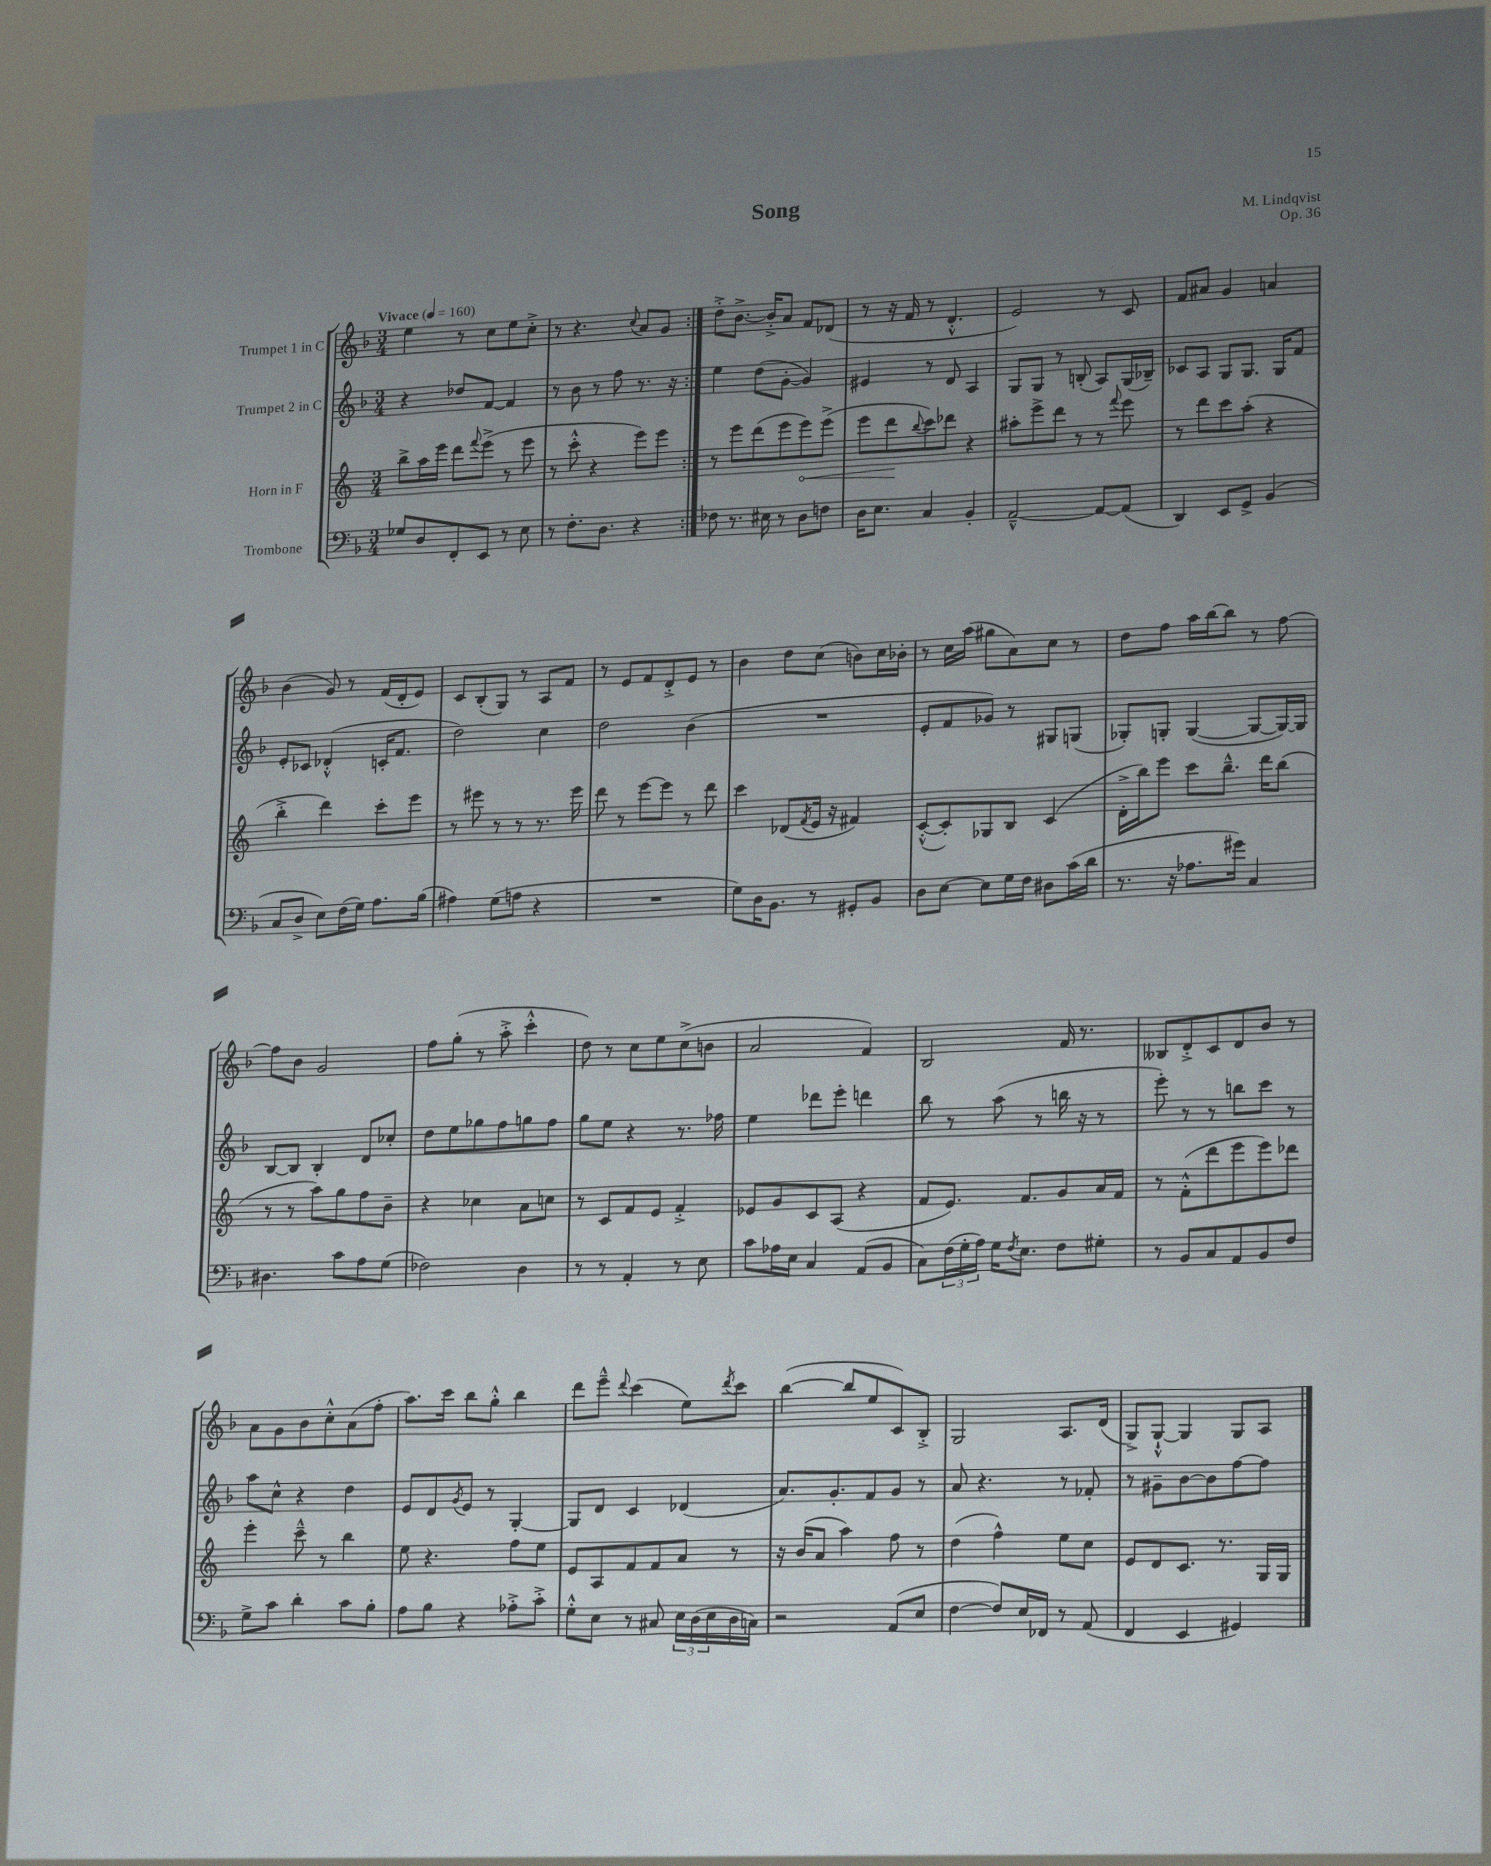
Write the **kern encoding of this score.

**kern	**kern	**dynam	**kern	**kern
*part4	*part3	*part3	*part2	*part1
*staff4	*staff3	*staff3	*staff2	*staff1
*I"Trombone	*I"Horn in F	*	*I"Trumpet 2 in C	*I"Trumpet 1 in C
*clefF4	*clefG2	*	*clefG2	*clefG2
*k[b-]	*k[]	*	*k[b-]	*k[b-]
*M3/4	*M3/4	*	*M3/4	*M3/4
*MM160	*MM160	*	*MM160	*MM160
=1	=1	=1	=1	=1
!	!	!	!	!LO:TX:a:B:t=Vivace
8G-X/L	8bb^\L	.	4r	4ee\
8D/	16aa\L	.	.	.
.	16eee\JJ	.	.	.
8FF'/	8ddd\L	.	8dd-X/L	8r
.	8qqfff/	.	.	.
8EE/J	(8eee^\J	.	[8f/J	8cc\L
8r	8r	.	4f/]	8ee\
8E\	8eee\	.	.	8cc'^\J
=2	=2	=2	=2	=2
8r	8r	.	8r	8r
8.F'\L	8ccc'^^\	.	8b-\	4.r
.	4r	.	8r	.
8.D\J	.	.	.	.
.	.	.	8ff\	.
.	.	.	.	8qqcc/
4r	8eee\L)	.	8.r	8a/L
.	8eee\J	.	.	8g/J
.	.	.	16r	.
=3:|!	=3:|!	=3:|!	=3:|!	=3:|!
8F-X\	8r	.	4ee\	8dd'^\L
8.r	8eee\L	.	.	[8.b-^\J
.	(8ddd\	.	(8dd\L	.
16E#X\	.	.	.	16b-'^/KL]
8r	8eee\	.	[8g'\J	8a/J
!	!	!LO:HP:b	!	!
8D\L	8eee\)	<	4g/])	8f/L
8Fn\J	(8eee^\J	.	.	(8d-X/J
=4	=4	=4	=4	=4
16D\KL	8eee\L	.	4e#X/	8r
8.E\J	.	.	.	.
.	8ddd\	.	.	16r
.	.	.	.	16f/
.	8qqbb/	.	.	.
4C/	8ccc\)	[	8r	8r
.	8ddd-X\J	.	8d/	4.d'^^/
4BB-'/	4r	.	4A/	.
=5	=5	=5	=5	=5
[2AA~^^/	8aa#X'\L	.	8G/L	2e/)
.	8eee^\	.	8G/J	.
.	8ddd\J	.	8r	.
.	8r	.	(8Bn'/	.
8AA/L_	8r	.	8A/L)	8r
.	8qqfff/	.	.	.
(8AA/J]	8eee\	.	(16G/L	8c/
.	.	.	16B-X~/JJ)	.
=6	=6	=6	=6	=6
4DD/)	8r	.	8c-X/L	8f/L
.	8ddd\L	.	8A/J	8a#X/J
8EE/L	8ccc\	.	8G/L	4g/
8GG^/J	(8aa'\J	.	8.G/J	.
(4BB-/	4r	.	.	4an/
.	.	.	16G/KL	.
.	.	.	8f/J	.
!!LO:LB:g=z
=7	=7	=7	=7	=7
8C/L	4bb'^\	.	8e'/L	(4b-\
8D^/J	.	.	8c-X/J	.
8E\L)	4ddd\)	.	(4d-X'^^/	8g/)
(16F\L	.	.	.	8r
16G\JJ)	.	.	.	.
8.A\L	8ccc'\L	.	16cn'/KL	(16f/LL
.	.	.	8.f/J	16d'/J
.	8eee\J	.	.	8e/J)
(16B-\Jk	.	.	.	.
=8	=8	=8	=8	=8
4A#X\)	8r	.	2dd\)	8c/L
.	8eee#X\	.	.	(8B-'/
(8G\L	8r	.	.	8G/J)
8An\J	8r	.	.	8r
4r	8.r	.	4cc\	8A/L
.	.	.	.	8f/J
.	16eee#\	.	.	.
=9	=9	=9	=9	=9
2.r	8ddd\	.	2dd\	8r
.	8r	.	.	8e/L
.	[8eee\L	.	.	8f/
.	8eee\J]	.	.	8d'^/
.	8r	.	(4b-\	8e/J
.	8ddd\	.	.	8r
=10	=10	=10	=10	=10
8G\L)	4ccc\	.	2.r	4b-\
16D\K	.	.	.	.
8.BB-\J	.	.	.	.
.	(8d-X/L	.	.	8dd\L
.	8qf/	.	.	.
8r	16e/Jk	.	.	(8cc\J
.	16r	.	.	.
8GG#X'/L	4f#X/)	.	.	8bn\L)
8BB-/J	.	.	.	16cc\L
.	.	.	.	16b-X'\JJ
=11	=11	=11	=11	=11
8D\L	([8c'^^/L	.	8e'/L	8r
[8E\J	8c'/])	.	8f/	16cc\LL
.	.	.	.	(16aa\JJ
8E\L]	8G-X/	.	8g-X/J)	8gg#X\L
16G\L	8B/J	.	8r	8a\)
16F\JJ	.	.	.	.
8D#X\L	(4c/	.	8G#X/L	8cc\J
(16c\L	.	.	(8Gn/J	8r
16d\JJ	.	.	.	.
=12	=12	=12	=12	=12
8.r	16d'^\LL	.	8G-X'/L)	8dd\L
.	16bb\J)	.	.	.
.	8eee\J	.	8Gn'/J	8ff\J
16r	.	.	.	.
8.A-X\L	8ccc\L	.	([4G/	16aa\LL
.	.	.	.	[16bb-\J
.	8.bb~^^\J	.	.	8bb-\J]
16g#X\Jk)	.	.	.	.
4C/	.	.	8G/L_	8r
.	16ddd\KL	.	.	.
.	(8bb\J	.	16G/L_)	[8ff\
.	.	.	16G/JJ]	.
!!LO:LB:g=z
=13	=13	=13	=13	=13
4.D#X\	8r	.	[8B-/L	8ff\L]
.	8r	.	8B-/J]	8b-\J
.	8aa\L)	.	4B-'/	2g/
8c\L	8gg\	.	.	.
8A\	8ff\	.	8d/L	.
(8G\J	8b~\J	.	8cc-X'/J	.
=14	=14	=14	=14	=14
2F-X\)	4r	.	8dd\L	8ff\L
.	.	.	8ee\	(8gg'\J
.	4cc-X\	.	8gg-X\	8r
.	.	.	8ff\	8aa'^\
4D\	8a\L	.	8ggn\	4ccc'^^\
.	8ccn\J	.	8ff\J	.
=15	=15	=15	=15	=15
8r	8r	.	8gg\L	8dd\)
8r	8c/L	.	8ee\J	8r
4AA'/	8f/	.	4r	8cc\L
.	8e/J	.	.	8ee\
8r	4f'^/	.	8.r	(8cc^\
8E\	.	.	.	8bn\J
.	.	.	16ff-X\	.
=16	=16	=16	=16	=16
8c\L	8e-X/L	.	4ee\	2a/
16A-X\L	8g/	.	.	.
16E\JJ	.	.	.	.
4C/	8c/	.	8ddd-X\L	.
.	(8A/J	.	8eee'\J	.
(8AA/L	4r	.	4dddn\	4f/)
8BB-/J	.	.	.	.
=17	=17	=17	=17	=17
8C\L)	8f/L	.	8bb-\	2B-/
(24F\L	8.e/J)	.	8r	.
24G'\	.	.	.	.
24A\JJ)	.	.	.	.
16G\KL	.	.	(8aa\	.
8qF/	.	.	.	.
8.E\J	8.f/L	.	.	.
.	.	.	8r	.
8F\L	8g/	.	16bbn\	16f/
.	.	.	16r	8.r
8G#X'\J	16a/L	.	8r	.
.	16f/JJ	.	.	.
=18	=18	=18	=18	=18
8r	8r	.	8eee'\)	8B--X/L
8BB-/L	(8f'^^\L	.	8r	8d'^/
8C/	8ddd\	.	8r	8c/
8AA/	8eee\	.	8bbn\L	8d/
8BB-/	8eee\)	.	8ccc\J	8b-/J
8F/J	8ddd-X\J	.	8r	8r
!!LO:LB:g=z
=19	=19	=19	=19	=19
8G^\L	4eee'\	.	8aa\L	8a\L
8c\J	.	.	8cc^^\J	8g\
4d'\	8ccc~^^\	.	4r	8b-\
.	8r	.	.	8cc'^^\
8c\L	4bb\	.	4dd\	(8a\
8B-'\J	.	.	.	8ff'\J
=20	=20	=20	=20	=20
8A\L	8ee\	.	8e/L	8.aa\L)
8B-\J	4.r	.	8d/	.
.	.	.	.	16ccc\Jk
.	.	.	8qg/	.
4r	.	.	8e/J	8bb-\L
.	.	.	8r	8gg'^^\J
8A-X'^\L	8ff\L	.	[4G'/	4bb-\
8c'^\J	8ee\J	.	.	.
=21	=21	=21	=21	=21
8G'^^\L	8e/L	.	8G/L]	8ddd\L
8E\J	8A/	.	8d/J	8eee~^^\J
.	.	.	.	8qqddd/
8r	8f/	.	4c/	(4ccc\
8C#X/	8f/	.	.	.
24E\LL	8a/J	.	(4d-X/	8ee\L)
(24D\	.	.	.	.
24E\	.	.	.	.
.	.	.	.	8qddd/
16D\	8r	.	.	8ccc\J
16Cn\JJ)	.	.	.	.
=22	=22	=22	=22	=22
2r	16r	.	8.a/L)	([4bb-\
.	(16b/KL	.	.	.
.	8a/J	.	.	.
.	.	.	8.g'/	.
.	4aa\)	.	.	8bb-/L]
.	.	.	8f/	8ee/
(8AA/L	8ff\	.	8g/J	8c/)
8E/J	8r	.	8r	8B-'^/J
=23	=23	=23	=23	=23
[4F\	(4dd\	.	8a/	2G/
.	.	.	4.r	.
8F/L])	4ff^^\)	.	.	.
16E/L	.	.	.	.
16FF-X/JJ	.	.	.	.
8r	8ee\L	.	8r	8.A/L
(8AA/	8cc\J	.	8f-X'/	.
.	.	.	.	(16d/Jk
=24	=24	=24	=24	=24
4FF/	8e/L	.	8r	8G^/L)
.	8d/	.	8g#X~\L	[8G`^^/J
4EE/	8.c/J	.	[8b-\	4G/]
.	.	.	8b-\]	.
.	8.r	.	.	.
4GG#X/)	.	.	[8ff\	8G/L
.	16G/LL	.	8ff\J]	8A/J
.	16G/JJ	.	.	.
==	==	==	==	==
*-	*-	*-	*-	*-
